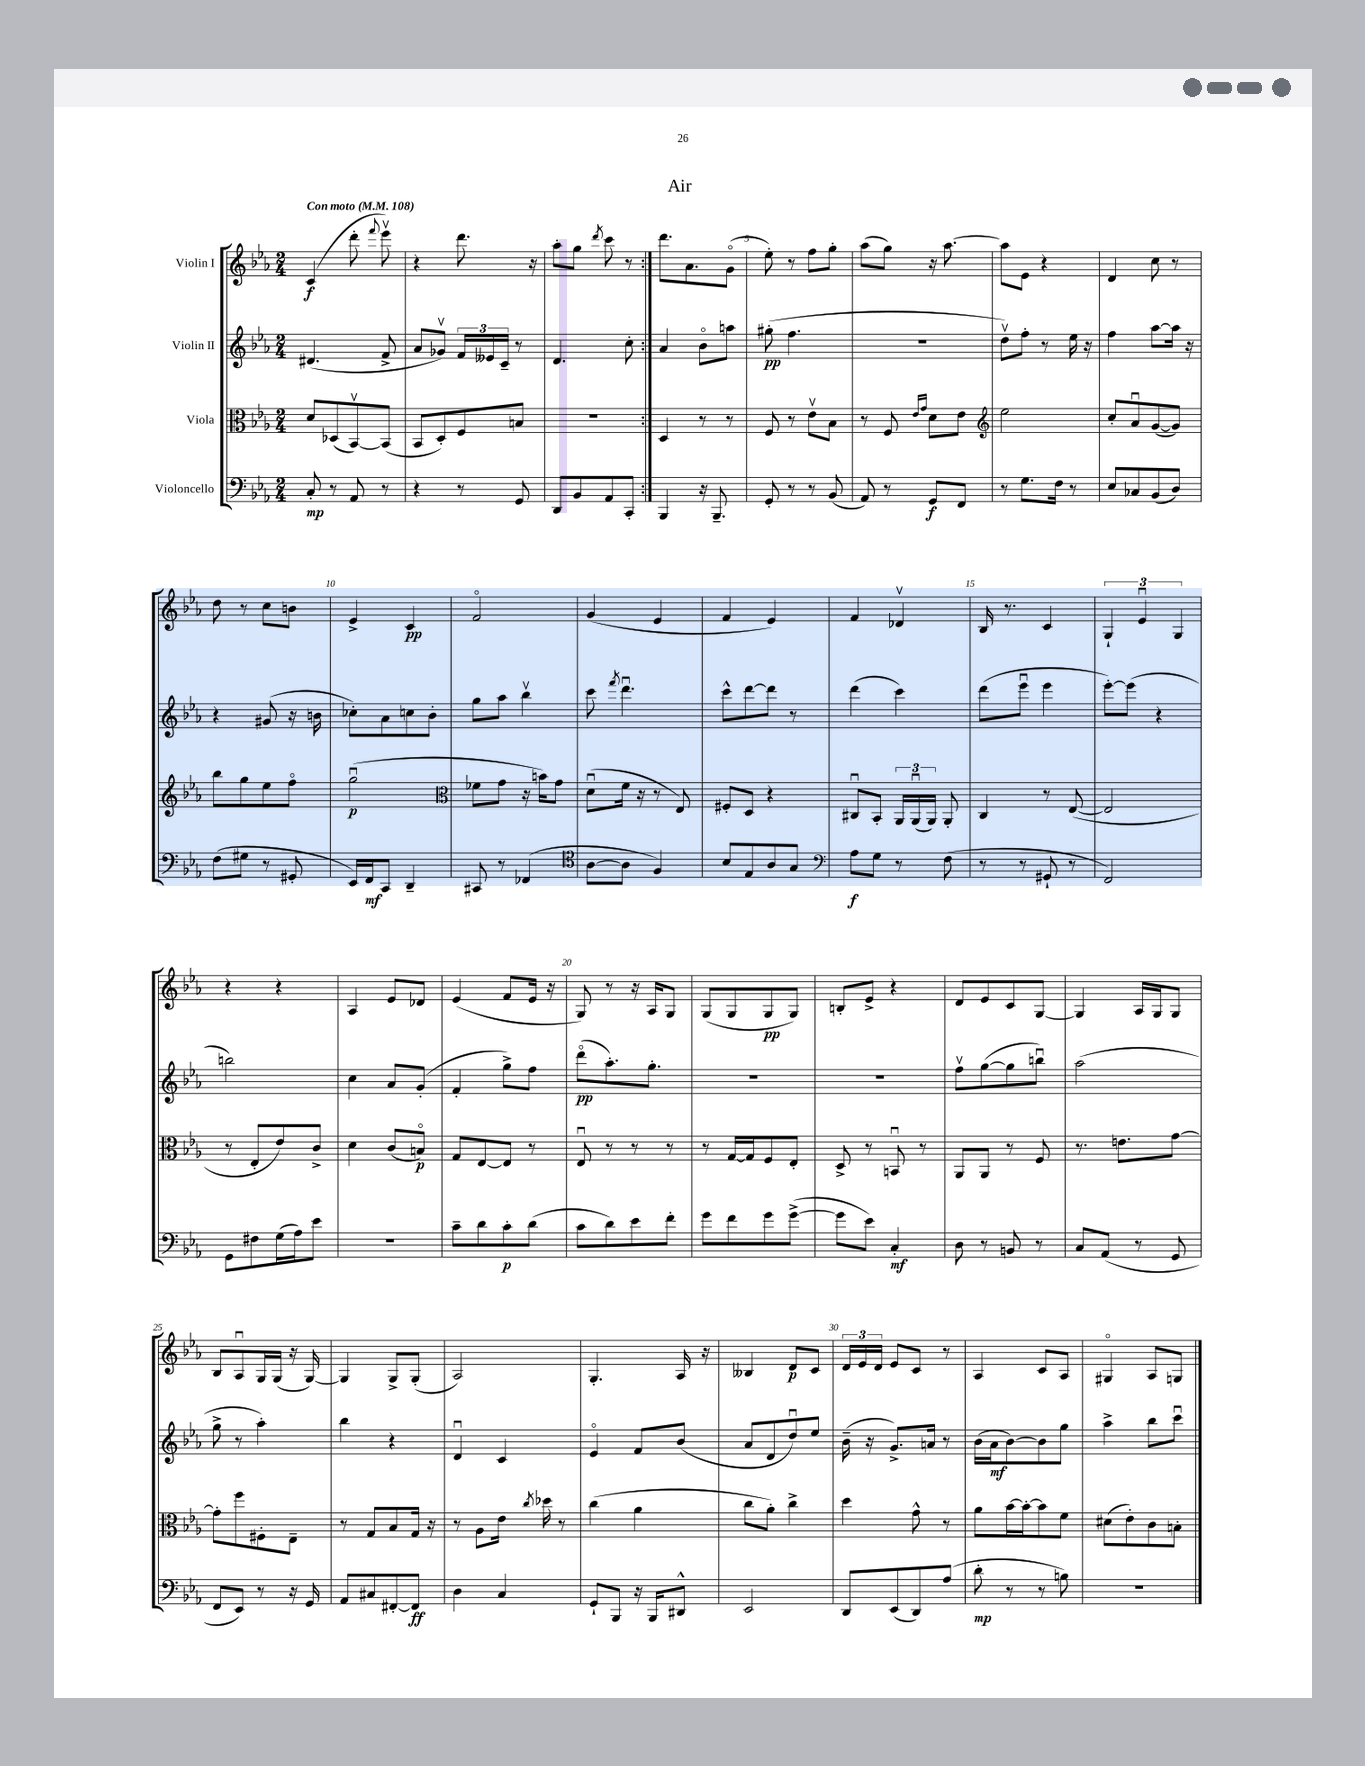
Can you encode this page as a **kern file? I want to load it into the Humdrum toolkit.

**kern	**kern	**kern	**kern
*staff4	*staff3	*staff2	*staff1
*clefF4	*clefC3	*clefG2	*clefG2
*k[b-e-a-]	*k[b-e-a-]	*k[b-e-a-]	*k[b-e-a-]
*M2/4	*M2/4	*M2/4	*M2/4
*MM108	*MM108	*MM108	*MM108
8C'	8d	(4.d#	(4c
8r	(8D-	.	.
8AA-	[8BB-v)	.	8ddd'
.	.	.	8qqfff
8r	(8BB-]	8f^	8eee-v)
=	=	=	=
4r	8BB-	8a-	4r
.	8D')	8g-v)	.
8r	8F	24f	8.ddd
.	.	24e--	.
.	.	24c~	.
8GG	8B	8r	.
.	.	.	16r
=	=	=	=
8DD	2r	4.d	8aa-'
8BB-	.	.	8gg
.	.	.	8qddd
8AA-	.	.	8ccc
8CC'	.	8cc'	8r
=:|!	=:|!	=:|!	=:|!
4BBB-	4D	4a-	8.ddd
.	.	.	8.a-
16r	8r	8b-o	.
8.BBB-~	.	.	.
.	8r	8aa	(8go
=	=	=	=
8GG'	8F	(8gg#'	8ee-')
8r	8r	4.ff	8r
8r	8e-v	.	8ff
(8BB-	8B-	.	8gg'
=	=	=	=
8AA-)	8r	2r	(8aa-
8r	8F	.	8gg)
.	16qqe-	.	.
.	16qqg	.	.
8GG	8d	.	16r
.	.	.	[8.aa-
8FF	8e-	.	.
=	=	=	=
*	*clefG2	*	*
8r	2ee-	8ddv)	8aa-]
8.G	.	8ff'	8e-
.	.	8r	4r
16F	.	.	.
8r	.	16ee-	.
.	.	16r	.
=	=	=	=
8E-	8cc'	4ff	4d
8C-	8a-u	.	.
(8BB-	([8g	[8aa-	8cc
8D)	8g])	16aa-]	8r
.	.	16r	.
=	=	=	=
(8F	8bb-	4r	8dd
8G#	8gg	.	8r
8r	8ee-	(8g#	8cc
8GG#'	8ffo	16r	8b
.	.	16b	.
=	=	=	=
16EE-)	(2ggu	8cc-')	4e-^
16FF	.	.	.
8CC	.	8a-	.
4DD~	.	8cc	4c
.	.	8b-'	.
=	=	=	=
*	*clefC3	*	*
8CC#	8f-	8gg	2fo
8r	8g	8aa-	.
(4FF-	16r	4bb-v	.
.	16b)	.	.
.	8g	.	.
=	=	=	=
*clefC4	*	*	*
[8A-	(8du	8ccc	(4g
.	.	8qfff	.
8A-]	16f	4.dddu	.
.	16r	.	.
4F)	8r	.	4e-
.	8E-)	.	.
=	=	=	=
8B-	8F#'	8ccc^^	4f
8E-	8D	[8ddd	.
8A-	4r	8ddd]	4e-)
8G	.	8r	.
=	=	=	=
*clefF4	*	*	*
8A-	8C#u	(4ddd	4f
8G	8BB-'	.	.
8r	24AA-	4ccc)	4d-v
.	(24AA-u	.	.
.	24AA-)	.	.
(8F	8AA-'	.	.
=	=	=	=
8r	4C	(8ddd	16B-
.	.	.	8.r
8r	.	8eee-u	.
8GG#`	8r	4eee-	4c
8r	([8E-	.	.
=	=	=	=
2FF)	2E-]	[8eee-')	6G`
.	.	(8eee-]	.
.	.	.	6e-u
.	.	4r	.
.	.	.	6G
=	=	=	=
8GG	8r	2bb)	4r
8F#	8E-'	.	.
(16G	8e-)	.	4r
16A-)	.	.	.
8e-	8c^	.	.
=	=	=	=
2r	4d	4cc	4A-
.	(8c	8a-	8e-
.	8Bo)	(8g'	8d-
=	=	=	=
8c~	8G	4f'	(4e-
8d	[8E-	.	.
8c'	8E-]	8gg^)	8f
(8d	8r	8ff	16e-
.	.	.	16r
=	=	=	=
8c	8E-u	(8dddo	8G)
8d)	8r	8.aa-')	8r
8e-	8r	.	16r
.	.	8.gg'	16A-
8f'	8r	.	8G
=	=	=	=
8g	8r	2r	(8G
8f	[16G	.	8G
.	16G]	.	.
8g	8F	.	8G
([8g^	8E-'	.	8G)
=	=	=	=
8g]	8D^	2r	8B'
8e-)	8r	.	8e-^
4C'	8BBu	.	4r
.	8r	.	.
=	=	=	=
8D	8AA-	8ffv	8d
8r	8AA-	([8gg	8e-
8BB	8r	8gg]	8c
8r	8F	8bbu)	[8G
=	=	=	=
8C	8.r	(2aa-	4G]
(8AA-	.	.	.
.	8.e	.	.
8r	.	.	16A-
.	.	.	16G
8GG	[8g	.	8G
=	=	=	=
8FF	8g']	8gg^	8B-
8EE-)	8ff	8r	8A-u
8r	8F#'	4aa-')	16G
.	.	.	(16G
16r	8E-~	.	16r
16GG	.	.	[16G)
=	=	=	=
8AA-	8r	4bb-	4G]
8C#	8G	.	.
[8FF#'	8B-	4r	8G^
8FF#]	16G	.	(8G'
.	16r	.	.
=	=	=	=
4D	8r	4du	2A-)
.	8A-	.	.
4C	16e-	4c	.
.	8qcc	.	.
.	16dd-	.	.
.	8r	.	.
=	=	=	=
8GG`	(4cc	4e-o	4.G'
8BBB-	.	.	.
16r	4a-	8f	.
16BBB-	.	.	.
8DD#^^	.	(8b-	16A-
.	.	.	16r
=	=	=	=
2EE-	8cc	8a-	4B--
.	8a-')	8d	.
.	4cc^	8ddu)	8d
.	.	8ee-	8c
=	=	=	=
8DD	4dd	(16b-~	24d
.	.	.	24e-
.	.	16r	.
.	.	.	24d
(8EE-	.	8.g^)	8e-
8DD)	8g^^	.	8c
.	.	16a	.
(8A-	8r	8r	8r
=	=	=	=
8d'	8a-	(16b-	4A-
.	.	16a-	.
8r	[16b-	[8b-)	.
.	16b-'_	.	.
8r	8b-]	8b-]	8c
8B)	8f	8gg	8A-
=	=	=	=
2r	(8d#	4aa-^	4G#o
.	8e-')	.	.
.	8c	8bb-	8A-
.	8B'	8cccu	8G
==	==	==	==
*-	*-	*-	*-
